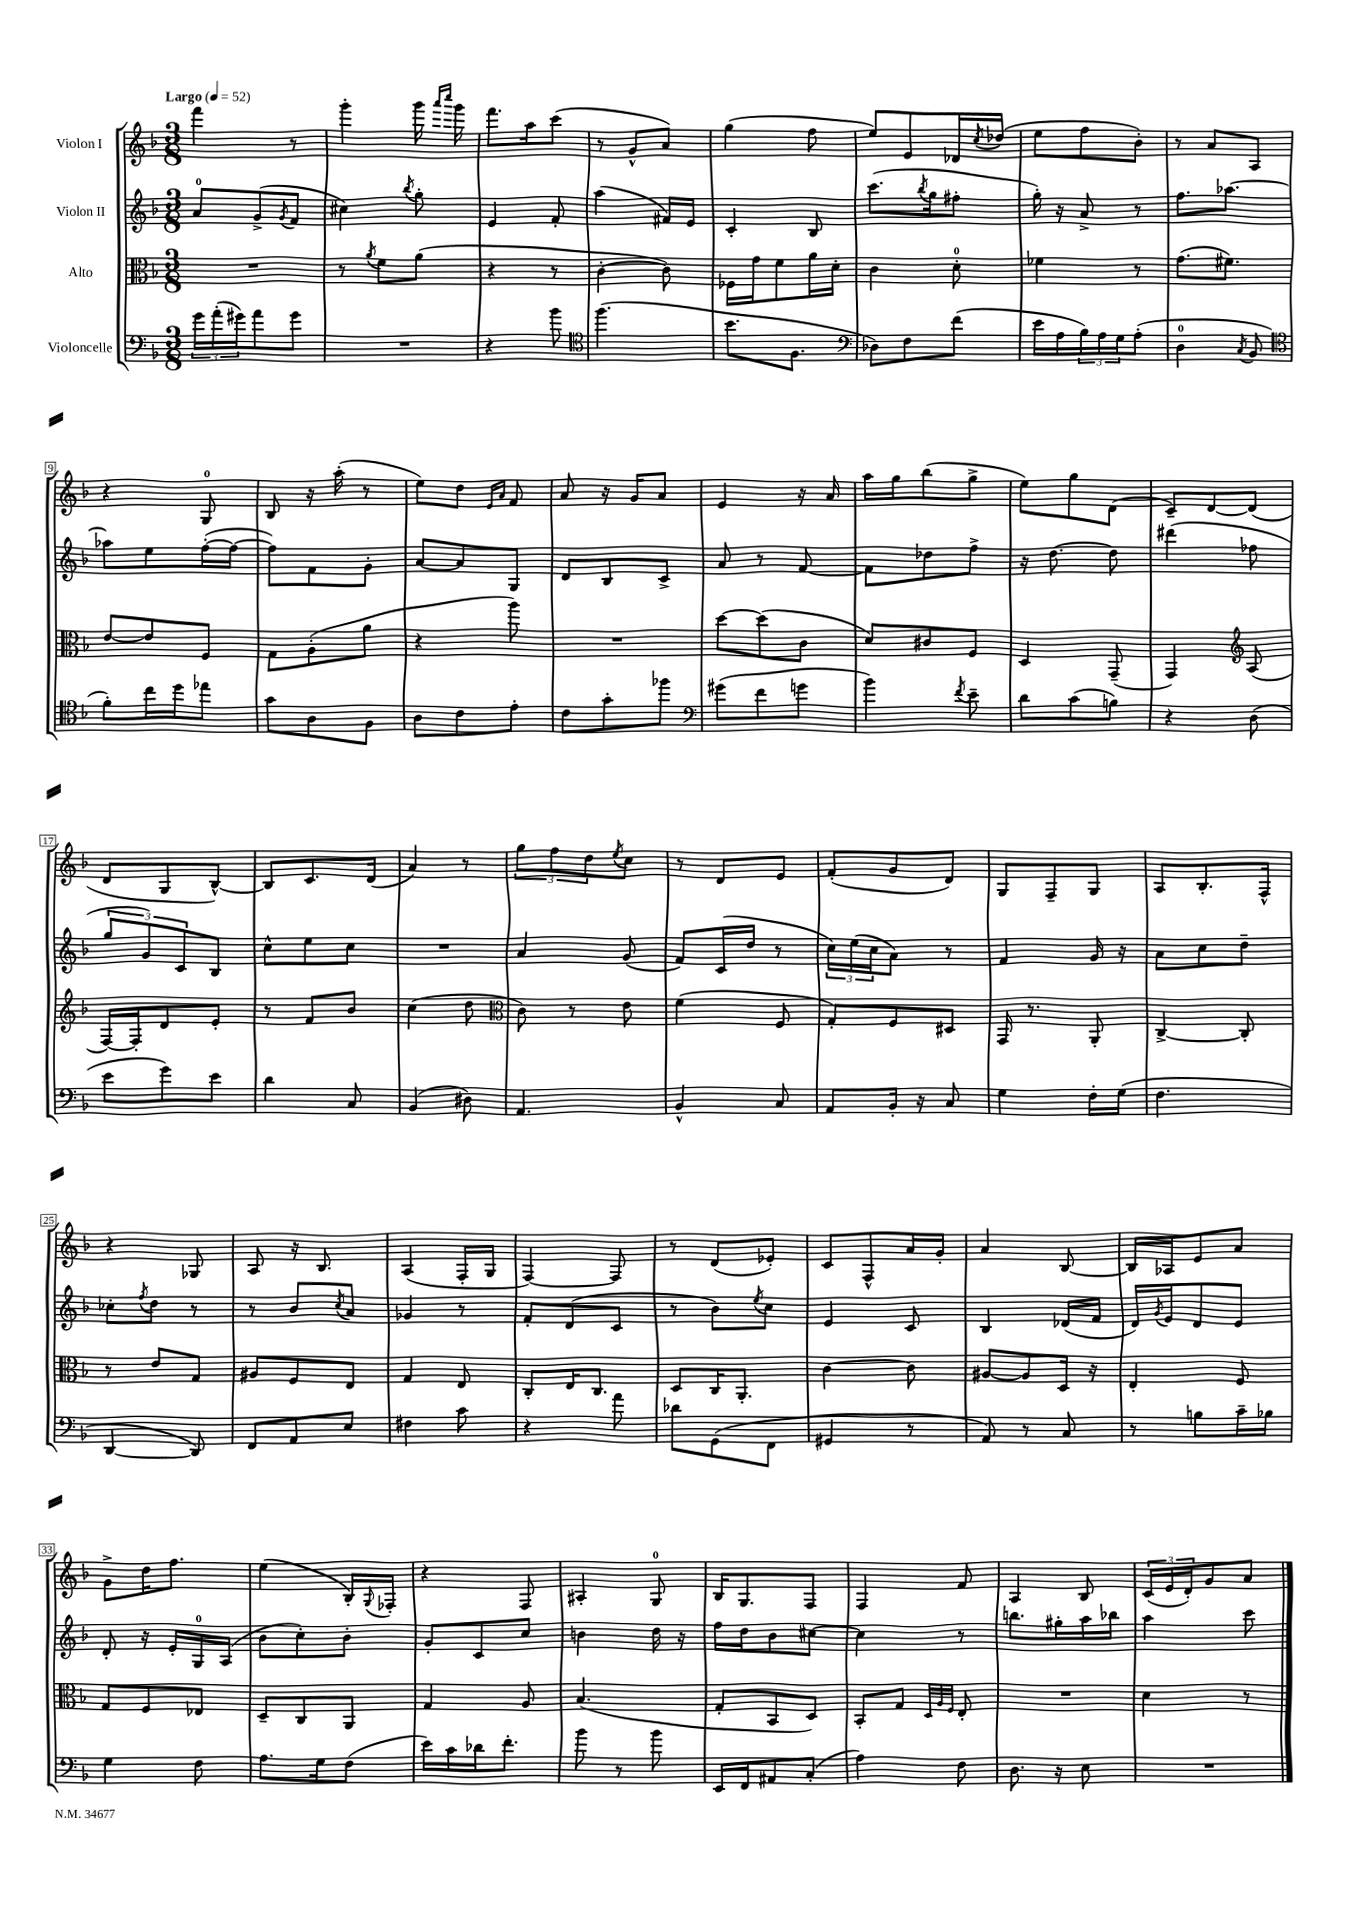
<<
\new StaffGroup <<
\new Staff = "s0" \with { instrumentName = "Violon I" } {
    \clef treble \key f \major \numericTimeSignature \time 3/8 \tempo "Largo" 4 = 52
    f'''4 r8 |
    g'''4-. g'''16 \grace { a'''16 c''''16 } g'''16 |
    f'''8. a''16 c'''8( |
    r8 g'8-^ a'8) |
    g''4( f''8 |
    e''8) e'8 des'16 \acciaccatura { c''8 } des''16( |
    e''8 f''8 bes'8-.) |
    r8 a'8 a8 |
    r4 g8-0 |
    bes8 r16 a''16-.( r8 |
    e''8) d''8 \grace { e'16 a'16 } f'8 |
    a'8 r16 g'16 a'8 |
    e'4 r16 a'16 |
    a''16 g''16 bes''8( g''8-> |
    e''8) g''8 d'8( |
    c'8--) d'8~ d'8( |
    d'8 g8 bes8~-^) |
    bes8 c'8. d'16( |
    a'4) r8 |
    \tuplet 3/2 { g''8 f''8 d''8 } \acciaccatura { e''8 } c''8 |
    r8 d'8 e'8 |
    f'8-.( g'8 d'8) |
    g8 f8-- g8 |
    a8 bes8.-. f16-^ |
    r4 ges8 |
    a8 r16 bes8. |
    a4( f16-. g16 |
    f4~) f8 |
    r8 d'8( ees'8-.) |
    c'8 f8-^ a'16 g'16-. |
    a'4 bes8~ |
    bes16 aes16 e'8 a'8 |
    g'8-> d''16 f''8. |
    e''4( bes16-.) \appoggiatura { g8 } fes16-. |
    r4 f8 |
    ais4-. g8-0 |
    bes16 g8. f8 |
    f4 f'8 |
    a4 bes8 |
    \tuplet 3/2 { c'16( e'16 d'16-.) } g'8 a'8 \bar "|." |
}
\new Staff = "s1" \with { instrumentName = "Violon II" } {
    \clef treble \key f \major \numericTimeSignature \time 3/8
    a'8-0 g'8->( \acciaccatura { g'8 } f'8 |
    cis''4) \acciaccatura { bes''8 } g''8-. |
    e'4 f'8-. |
    a''4( fis'16) e'16 |
    c'4-. bes8 |
    c'''8.( \acciaccatura { bes''8 } g''16 fis''8-. |
    g''16-.) r16 a'8-> r8 |
    f''8. aes''8.~ |
    aes''8 e''8 f''16~-.( f''16~ |
    f''8) f'8 g'8-. |
    a'8~ a'8 g8 |
    d'8 bes8 c'8-> |
    a'8 r8 f'8~ |
    f'8 des''8 f''8-> |
    r16 d''8.~ d''8 |
    dis'''4( fes''8 |
    \tuplet 3/2 { g''8 g'8) c'8 } bes8 |
    c''8-^ e''8 c''8 |
    R4. |
    a'4 g'8( |
    f'8) c'16( d''16 r8 |
    \tuplet 3/2 { c''16) e''16( c''16 } a'8) r8 |
    f'4 g'16 r16 |
    a'8 c''8 d''8-- |
    ces''8-. \acciaccatura { f''8 } d''8 r8 |
    r8 bes'8 \acciaccatura { c''8 } a'8 |
    ges'4 r8 |
    f'8-. d'8( c'8 |
    r8 bes'8) \acciaccatura { e''8 } c''8 |
    e'4 c'8 |
    bes4 des'16( f'16 |
    d'16) \acciaccatura { g'8 } e'16 d'8 e'8 |
    d'8-. r16 e'16-. g16-0 a16( |
    bes'8 c''8-.) bes'8-. |
    g'8-. c'8 c''8 |
    b'4 d''16 r16 |
    f''16 d''16 bes'8 cis''8~ |
    cis''4 r8 |
    b''8. gis''16-. a''16 bes''16 |
    a''4 c'''8 \bar "|." |
}
\new Staff = "s2" \with { instrumentName = "Alto" } {
    \clef alto \key f \major \numericTimeSignature \time 3/8
    R4. |
    r8 \acciaccatura { a'8 } f'8 a'8( |
    r4 r8 |
    c'4~-. c'8) |
    fes16 g'16 f'8 a'16 d'16-. |
    c'4 d'8-0-. |
    fes'4 r8 |
    g'8.( fis'8.) |
    e'8~ e'8 f8 |
    g8 a8-.( a'8 |
    r4 a''8) |
    R4. |
    d''8~ d''8( c'8 |
    d'8) cis'8 f8 |
    d4 g,8--( |
    g,4) \clef treble a8( |
    f16~) f16-. d'8 e'8-. |
    r8 f'8 bes'8 |
    c''4( d''8 |
    \clef alto c'8) r8 e'8 |
    f'4( f8 |
    g8-.) f8 dis8 |
    g,16 r8. a,8-. |
    c4~-> c8-. |
    r8 e'8 g8 |
    ais8 f8 e8 |
    g4 e8 |
    c8-. e16 c8. |
    d8 c16 a,8.-. |
    c'4~ c'8 |
    ais8~ ais8 d16 r16 |
    e4-. f8 |
    g8 f8 ees8 |
    d8-- c8 a,8 |
    g4 a8 |
    bes4.( |
    g8-. bes,8 d8) |
    bes,8-. g8 \grace { d32 a32 f32 } e8-. |
    R4. |
    d'4 r8 \bar "|." |
}
\new Staff = "s3" \with { instrumentName = "Violoncelle" } {
    \clef bass \key f \major \numericTimeSignature \time 3/8
    \tuplet 3/2 { g'16 a'16-.( gis'16) } a'8 gis'8 |
    R4. |
    r4 bes'8 |
    \clef tenor f''4.( |
    bes'8. f8. |
    \clef bass des8) f8 f'8( |
    e'16 a16 \tuplet 3/2 { bes16) a16 g16 } a8-.( |
    d4-0 \acciaccatura { c8 } bes,8 |
    \clef tenor f'8-.) c''16 d''16 ees''8 |
    g'8 a8 f8 |
    a8 c'8 e'8-. |
    c'8 g'8-. fes''8 |
    \clef bass gis'8( f'8 g'8 |
    bes'4) \acciaccatura { f'8 } e'8-- |
    d'8 c'8( b8) |
    r4 d8( |
    e'8 g'8) e'8 |
    d'4 c8 |
    bes,4( dis8) |
    a,4. |
    bes,4-^ c8 |
    a,8 bes,16-. r16 c8 |
    g4 f16-. g16( |
    f4. |
    d,4~ d,8) |
    f,8 a,8 e8 |
    fis4 c'8 |
    r4 a'8 |
    des'8 g,8( f,8 |
    gis,4 r8 |
    a,8) r8 c8 |
    r8 b8 c'16-- bes16 |
    g4 f8 |
    a8. g16 f8( |
    e'16) c'16 des'16 f'8.-. |
    bes'8 r8 bes'8 |
    e,16 f,16 ais,8 c8-.( |
    a4) f8 |
    d8. r16 e8 |
    R4. \bar "|." |
}
>>
>>
\layout { \context { \Score \override BarNumber.stencil = #(make-stencil-boxer 0.1 0.3 ly:text-interface::print) } }
